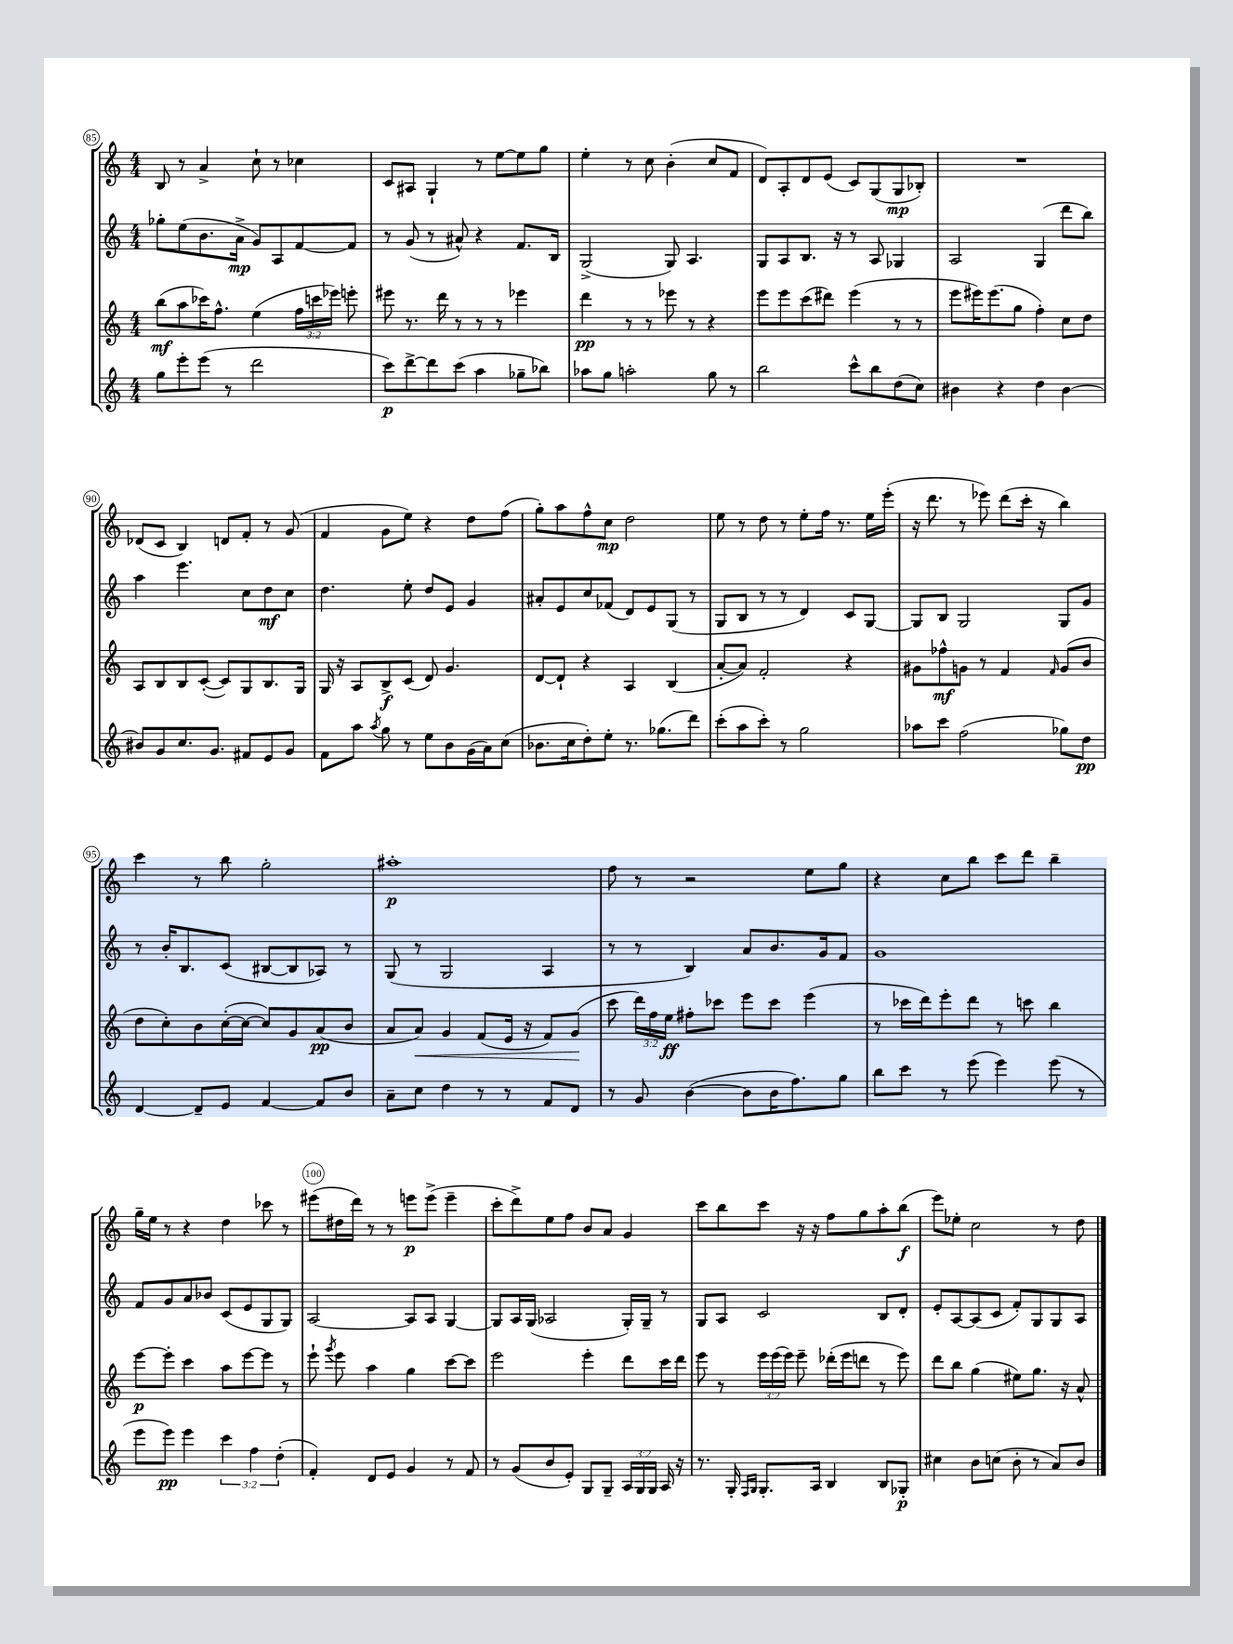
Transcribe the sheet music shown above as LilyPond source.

<<
\new StaffGroup <<
\new Staff = "s0" {
    \clef treble \key c \major \numericTimeSignature \time 4/4
    \autoBeamOff b8 r8 a'4-> c''8-! r8 ces''4 |
    c'8[ ais8] g4-! r8 e''8[~ e''8 g''8] |
    e''4-. r8 c''8 b'4-.( c''8[ f'8] |
    d'8[) a8-. d'8 e'8]( c'8[) g8( g8\mp bes8]-.) |
    R1 |
    des'8[( c'8] b4) d'8[ f'8]-. r8 g'8( |
    f'4 g'8[ e''8]) r4 d''8[ f''8]( |
    g''8[-.) a''8 f''8-^ c''8]\mp d''2 |
    e''8 r8 d''8 r8 e''8[-. f''16] r8. e''16[ e'''16]-.( |
    r16 d'''8. r8 ees'''8) d'''8[( c'''16]-. r16 b''4) |
    c'''4 r8 b''8 g''2-. |
    ais''1-.\p |
    f''8 r8 r2 e''8[ g''8] |
    r4 c''8[ b''8] c'''8[ d'''8] b''4-- |
    g''16[-- e''16] r8 r4 d''4 ces'''8 r8 |
    eis'''8[( dis''16 d'''16]) r8 r8 e'''8[\p e'''8]->( e'''4-- |
    c'''8[-. d'''8->) e''8 f''8] b'8[ a'8] g'4 |
    c'''8[ b''8 c'''8] r16 r16 f''8[ g''8 a''8-. b''8]\f( |
    e'''8[) ees''8]-. c''2 r8 d''8 \bar "|." |
}
\new Staff = "s1" {
    \clef treble \key c \major \numericTimeSignature \time 4/4
    \autoBeamOff ges''8[-. e''8( b'8. a'16]->\mp g'8[) a8 f'8~ f'8] |
    r8 g'8( r8 ais'8-^) r4 f'8.[ b16] |
    g2->( g8) a4. |
    g8[ a8 b8.] r16 r8 a8 ges4 |
    a2 g4( d'''8[ b''8]) |
    a''4 e'''4. c''8[ d''8\mf c''8] |
    d''4. e''8-. d''8[ e'8] g'4 |
    ais'8[-. e'8 c''8 fes'8]( d'8[) e'8 g8]( r8 |
    g8[ b8] r8 r8 d'4) c'8[ g8]~ |
    g8[ b8] g2 g8[ g'8] |
    r8 b'16[-. b8. c'8]( bis8[~ bis8 aes8]) r8 |
    g8( r8 g2 a4 |
    r8 r8 b4) a'8[ b'8. g'16 f'8] |
    g'1 |
    f'8[ g'8 a'8 bes'8] c'8[( e'8 g8 g8]) |
    a2~ a8[ a8] g4~ |
    g8[ a16 g16]( aes2 g16[-.) g16]-- r8 |
    g8[ a8] c'2 b8[ d'8]-. |
    e'8[-. a8~ a8( c'8] f'8[-.) g8 g8 a8] \bar "|." |
}
\new Staff = "s2" {
    \clef treble \key c \major \numericTimeSignature \time 4/4 \override Staff.TupletNumber.text = #tuplet-number::calc-fraction-text
    \autoBeamOff b''8[\mf( a''8 ces'''16) f''8.]-^ e''4( \tuplet 3/2 { f''16[ c'''16 ees'''16]) } e'''8-. |
    eis'''8 r8. d'''16 r8 r8 r8 ees'''4 |
    d'''4\pp r8 r8 ees'''8 r8 r4 |
    e'''8[ e'''8 c'''8( dis'''8]) e'''4( r8 r8 |
    e'''8[ eis'''16) eis'''8.( g''8] f''4-.) c''8[ d''8] |
    a8[ b8 b8 c'8]~-.( c'8[) g8 b8. g16] |
    g16 r16 a8[ b8->\f c'8]( d'8) g'4. |
    d'8[~ d'8]-! r4 a4 b4( |
    a'8[~-. a'8]) f'2-. r4 |
    gis'8[ fes''8-^\mf g'8] r8 f'4 \grace { f'16 } g'8[( b'8] |
    d''8[ c''8-.) b'8 c''16~-.( c''16]~ c''8[) g'8 a'8\pp( b'8] |
    a'8[ a'8]\<) g'4 f'8[( e'16] r16 f'8[) g'8]\!( |
    c'''8 \tuplet 3/2 { d'''16[) f''16 e''16]\ff } fis''8[-. ces'''8] e'''8[ ces'''8] e'''4( |
    r8 ces'''16[ d'''16) e'''8-. d'''8] r8 c'''8 b''4 |
    e'''8[~\p e'''8]-. c'''4 a''8[ e'''8~ e'''8] r8 |
    e'''8-! \acciaccatura { g'''8 } e'''8 a''4 g''4 c'''8[~ c'''8] |
    e'''2 e'''4-. d'''8[ c'''16 d'''16] |
    e'''8 r8 \tuplet 3/2 { e'''16[ e'''16( e'''16]) } e'''8-- des'''16[-.( e'''16 d'''8] r8 e'''8) |
    d'''8[ b''8] g''4( eis''8[) g''8.] r16 a'8-^ \bar "|." |
}
\new Staff = "s3" {
    \clef treble \key c \major \numericTimeSignature \time 4/4 \override Staff.TupletNumber.text = #tuplet-number::calc-fraction-text
    \autoBeamOff g''8[ e'''8-. e'''8]( r8 d'''2 |
    c'''8[\p) d'''8~-> d'''8 c'''8]( a''4 ges''8[-- bes''8]) |
    aes''8[ g''8] a''2-. g''8 r8 |
    b''2 c'''8[-^ b''8 d''8( c''8]) |
    bis'4 r4 d''4 bis'4~ |
    bis'8[ g'8 c''8. g'8.] fis'8[ e'8 g'8] |
    f'8[ a''8] \acciaccatura { a''8 } g''8 r8 e''8[ b'8 g'16( a'16) c''8]( |
    bes'8.[ c''16 d''8-.) e''8]-. r8. ges''8.[( d'''8]) |
    c'''8[-.( a''8 c'''8]-.) r8 g''2 |
    aes''8[ c'''8] f''2( ges''8[) d''8]\pp |
    d'4~ d'8[-- e'8] f'4~ f'8[ b'8] |
    a'8[-- c''8] d''4 r8 r8 f'8[ d'8] |
    r8 g'8 b'4~( b'8[ b'16 f''8.) g''8] |
    b''8[ c'''8] r8 e'''8( e'''4) e'''8( r8 |
    e'''8[ e'''8]\pp) e'''4 \tuplet 3/2 { c'''4 f''4 d''4-.( } |
    f'4-.) d'8[ e'8] g'4 r8 f'8 |
    r8 g'8[( b'8 e'8]-.) g8[ g8]-- \tuplet 3/2 { a16[ g16 g16] } a16 r16 |
    r8. g16-. \grace { f16[ g16] } g8.[-. a16] b4 b8[ ges8]-.\p |
    cis''4 b'8[ c''8]( b'8-. r8 a'8[) b'8] \bar "|." |
}
>>
>>
\layout { \context { \Score currentBarNumber = #85 \override BarNumber.break-visibility = ##(#f #t #t) barNumberVisibility = #(every-nth-bar-number-visible 5) \override BarNumber.stencil = #(make-stencil-circler 0.1 0.3 ly:text-interface::print) } }
